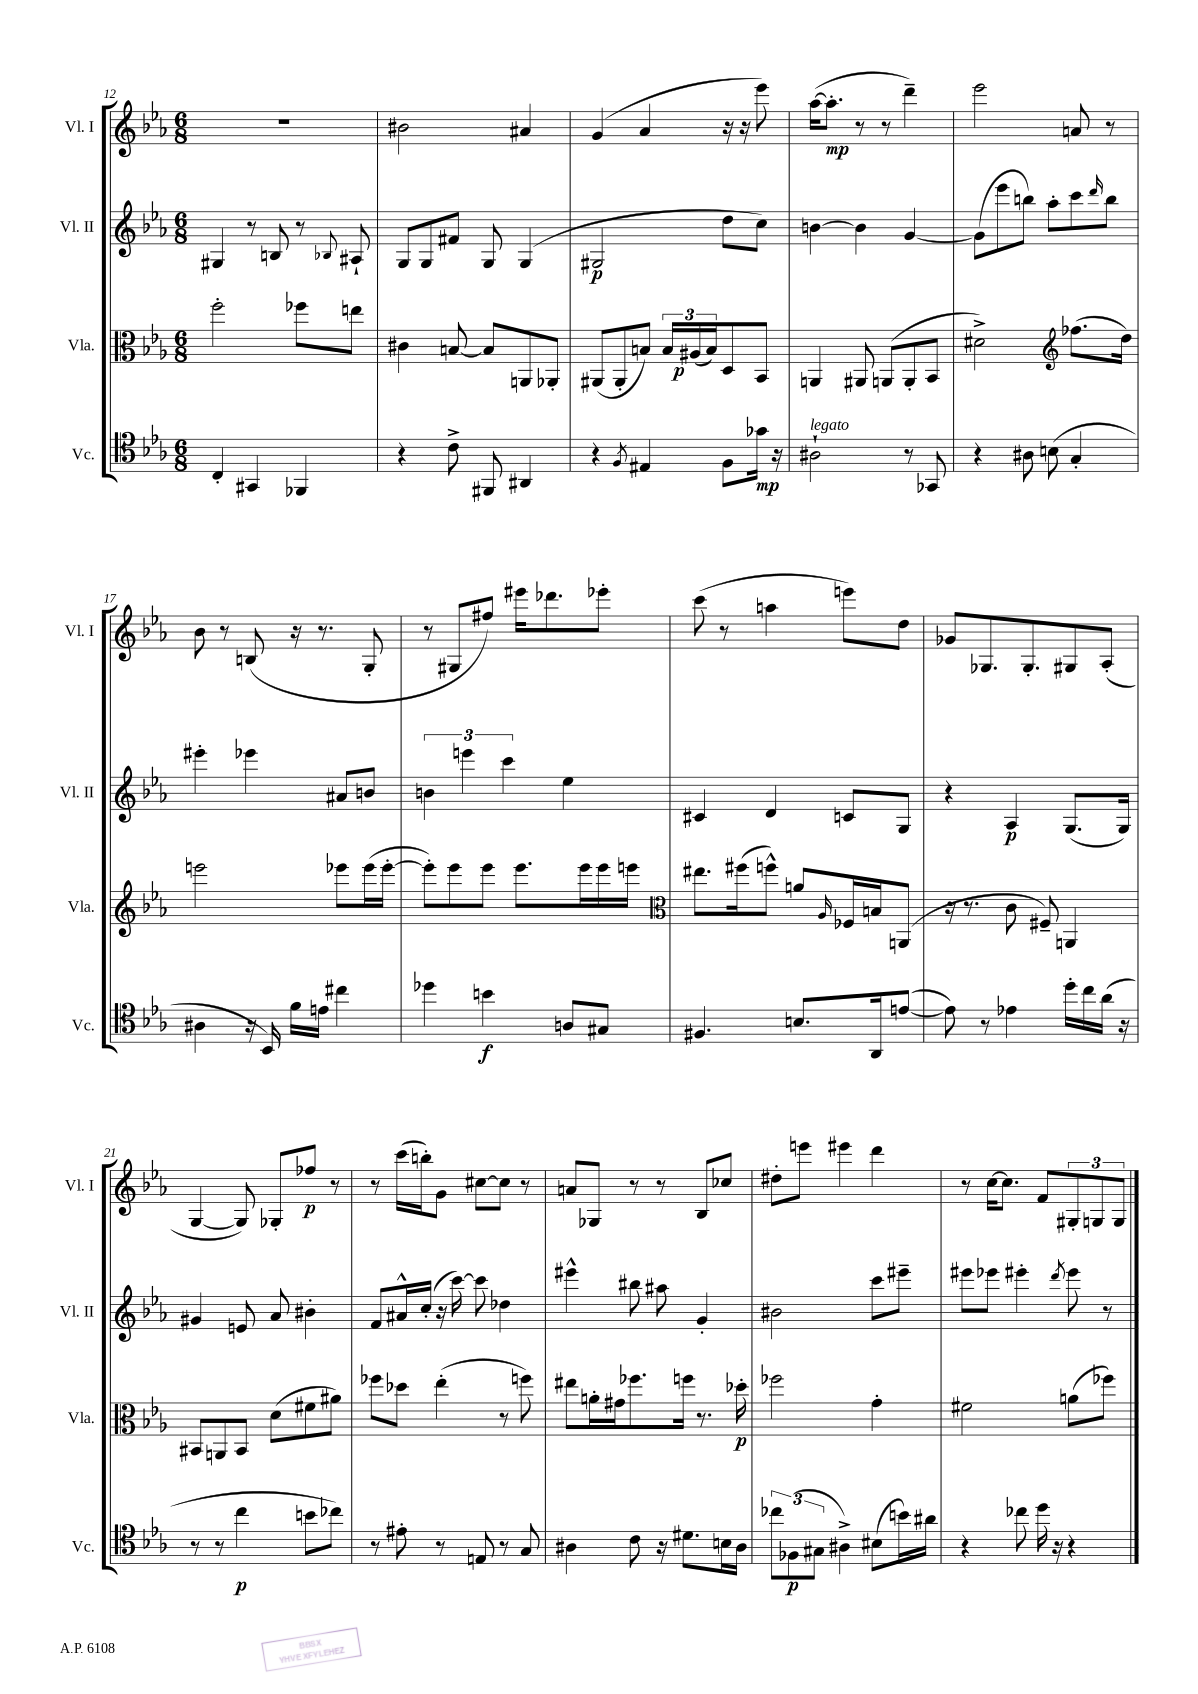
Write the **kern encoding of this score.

**kern	**dynam	**kern	**dynam	**kern	**dynam	**kern	**dynam
*part4	*part4	*part3	*part3	*part2	*part2	*part1	*part1
*staff4	*staff4	*staff3	*staff3	*staff2	*staff2	*staff1	*staff1
*I"Vc.	*	*I"Vla.	*	*I"Vl. II	*	*I"Vl. I	*
*I'Vc.	*	*I'Vla.	*	*I'Vl. II	*	*I'Vl. I	*
*clefC4	*	*clefC3	*	*clefG2	*	*clefG2	*
*k[b-e-a-]	*	*k[b-e-a-]	*	*k[b-e-a-]	*	*k[b-e-a-]	*
*M6/8	*	*M6/8	*	*M6/8	*	*M6/8	*
=12	=12	=12	=12	=12	=12	=12	=12
4C'/	.	2ff'\	.	4G#X/	.	2.r	.
4GG#X/	.	.	.	8r	.	.	.
.	.	.	.	8Bn/	.	.	.
4FF-X/	.	8ff-X\L	.	8r	.	.	.
.	.	.	.	8qqB-X/	.	.	.
.	.	8een\J	.	8A#X`/	.	.	.
=13	=13	=13	=13	=13	=13	=13	=13
4r	.	4c#X\	.	8G/L	.	2b#X\	.
.	.	.	.	8G/	.	.	.
8c^\	.	[8Bn/	.	8f#X/J	.	.	.
8FF#X/	.	8B/L]	.	8G/	.	.	.
4AA#X/	.	8AAn/	.	(4G/	.	4a#X/	.
.	.	8AA-X'/J	.	.	.	.	.
=14	=14	=14	=14	=14	=14	=14	=14
4r	.	(8AA#X/L	.	2G#X/	p	(4g/	.
.	.	8AA#'/	.	.	.	.	.
8qF/	.	.	.	.	.	.	.
4E#X/	.	8Bn/J)	.	.	.	4a-/	.
.	.	24B/LL	.	.	.	.	.
.	.	(24A#X/	p	.	.	.	.
.	.	24B/J)	.	.	.	.	.
8F\L	.	8D/	.	8dd\L	.	16r	.
.	.	.	.	.	.	16r	.
16g-X\Jk	mp	8BB-/J	.	8cc\J)	.	8eee-\)	.
16r	.	.	.	.	.	.	.
=15	=15	=15	=15	=15	=15	=15	=15
!LO:TX:a:i:t=legato	!	!	!	!	!	!	!
2A#X`\	.	4AAn/	.	[4bn\	.	([16aa-\KL	.
.	.	.	.	.	.	8.aa-'\J]	mp
.	.	8AA#X/	.	4b\]	.	8r	.
.	.	(8AAn/L	.	.	.	8r	.
8r	.	8AA'/	.	[4g/	.	4ddd~\)	.
8GG-X/	.	8BB-/J	.	.	.	.	.
=16	=16	=16	=16	=16	=16	=16	=16
4r	.	2d#X^\)	.	(8g\L]	.	2eee-\	.
.	.	.	.	8eee-\	.	.	.
8A#X\	.	.	.	8bbn\J)	.	.	.
(8Bn\	.	.	.	8aa-'\L	.	.	.
*	*	*clefG2	*	*	*	*	*
4G'/	.	(8.ff-X\L	.	8ccc\	.	8an/	.
.	.	.	.	16qqddd/	.	.	.
.	.	.	.	8bb\J	.	8r	.
.	.	16dd\Jk)	.	.	.	.	.
!!LO:LB:g=z
=17	=17	=17	=17	=17	=17	=17	=17
4A#X\	.	2eeen\	.	4eee#X'\	.	8b-\	.
.	.	.	.	.	.	8r	.
16r	.	.	.	4eee-X\	.	(8Bn/	.
16BB-/)	.	.	.	.	.	.	.
16f\LL	.	.	.	.	.	16r	.
16en\JJ	.	.	.	.	.	8.r	.
4cc#X\	.	8eee-X\L	.	8a#X/L	.	.	.
.	.	(16eee-\L	.	8bn/J	.	8G'/	.
.	.	[16eee-'\JJ	.	.	.	.	.
=18	=18	=18	=18	=18	=18	=18	=18
4dd-X\	.	8eee-'\L])	.	6bn\	.	8r	.
.	.	8eee-\	.	.	.	8G#X/L	.
.	.	.	.	6eeen\	.	.	.
4bn\	f	8eee-\J	.	.	.	8ff#X/J)	.
.	.	.	.	6ccc\	.	.	.
.	.	8.eee-\L	.	.	.	16eee#X\KL	.
.	.	.	.	.	.	8.ddd-X\	.
8An/L	.	.	.	4ee-\	.	.	.
.	.	16eee-\L	.	.	.	.	.
8G#X/J	.	16eee-\	.	.	.	8eee-X'\J	.
.	.	16eeen\JJ	.	.	.	.	.
=19	=19	=19	=19	=19	=19	=19	=19
*	*	*clefC3	*	*	*	*	*
4.F#X/	.	8.ee#X\L	.	4c#X/	.	(8ccc\	.
.	.	.	.	.	.	8r	.
.	.	(16ff#X\k	.	.	.	.	.
.	.	8ffn^^\J)	.	4d/	.	4aan\	.
8.Bn/L	.	8an/L	.	.	.	.	.
.	.	16qqA-/	.	.	.	.	.
.	.	16F-X/L	.	8cn/L	.	8eeen\L)	.
16AA-/k	.	16Bn/J	.	.	.	.	.
([8en/J	.	(8AAn/J	.	8G/J	.	8dd\J	.
=20	=20	=20	=20	=20	=20	=20	=20
8e\])	.	16r	.	4r	.	8g-X/L	.
.	.	8.r	.	.	.	.	.
8r	.	.	.	.	.	8.G-X/	.
4e-X\	.	8c\	.	4A-/	p	.	.
.	.	.	.	.	.	8.G-'/	.
.	.	8F#X~/)	.	.	.	.	.
16dd'\LL	.	4AAn/	.	(8.G/L	.	8G#X/	.
16cc\	.	.	.	.	.	.	.
(16a-\JJ	.	.	.	.	.	(8A-'/J	.
16r	.	.	.	16G/Jk)	.	.	.
!!LO:LB:g=z
=21	=21	=21	=21	=21	=21	=21	=21
8r	.	8BB#X/L	.	4g#X/	.	[4G/	.
8r	.	8AAn/	.	.	.	.	.
4cc\	p	8BB#/J	.	8en/	.	8G/])	.
.	.	(8d\L	.	8a-/	.	8G-X'/L	.
8bn\L	.	8f#X\	.	4b#X'\	.	8ff-X/J	p
8cc-X\J)	.	8a#X\J)	.	.	.	8r	.
=22	=22	=22	=22	=22	=22	=22	=22
8r	.	8ff-X\L	.	8f/L	.	8r	.
8e#X'\	.	8dd-X\J	.	16a#X^^/L	.	(16ccc\LL	.
.	.	.	.	(16cc'/JJ	.	16bbn'\J)	.
8r	.	(4ee-'\	.	16r	.	8g\J	.
.	.	.	.	[16ccc\)	.	.	.
8En/	.	.	.	8ccc\]	.	[8cc#X\L	.
8r	.	8r	.	4dd-X\	.	8cc#\J]	.
8G/	.	8ffn\)	.	.	.	8r	.
=23	=23	=23	=23	=23	=23	=23	=23
4A#X\	.	8ee#X\L	.	4eee#X^^\	.	8an/L	.
.	.	16an'\L	.	.	.	8G-X/J	.
.	.	16g#X\J	.	.	.	.	.
8c\	.	8.ff-X\	.	8bb#X\	.	8r	.
16r	.	.	.	8aa#X\	.	8r	.
8.d#X\L	.	16ffn\Jk	.	.	.	.	.
.	.	8.r	.	4g'/	.	8B-/L	.
16Bn\L	.	.	.	.	.	8cc-X/J	.
16A#\JJ	.	16dd-X'\	p	.	.	.	.
=24	=24	=24	=24	=24	=24	=24	=24
12cc-X\L	.	2ff-X\	.	2b#X\	.	8dd#X'\L	.
(12F-X\	p	.	.	.	.	.	.
.	.	.	.	.	.	8eeen\J	.
12G#X\J	.	.	.	.	.	.	.
4A#X^\)	.	.	.	.	.	4eee#X\	.
(8B#X\L	.	4g'\	.	8ccc\L	.	4ddd\	.
16bn\L)	.	.	.	8eee#X~\J	.	.	.
16a#X\JJ	.	.	.	.	.	.	.
=25	=25	=25	=25	=25	=25	=25	=25
4r	.	2f#X\	.	8eee#X\L	.	8r	.
.	.	.	.	8eee-X\J	.	[16cc\KL	.
.	.	.	.	.	.	8.cc\J]	.
8cc-X\	.	.	.	4eee#X'\	.	.	.
16dd\	.	.	.	.	.	8f/L	.
16r	.	.	.	.	.	.	.
.	.	.	.	8qddd/	.	.	.
4r	.	(8an\L	.	8eee#\	.	12G#X'/	.
.	.	.	.	.	.	12Gn/	.
.	.	8ff-X\J)	.	8r	.	.	.
.	.	.	.	.	.	12G/J	.
==	==	==	==	==	==	==	==
*-	*-	*-	*-	*-	*-	*-	*-
